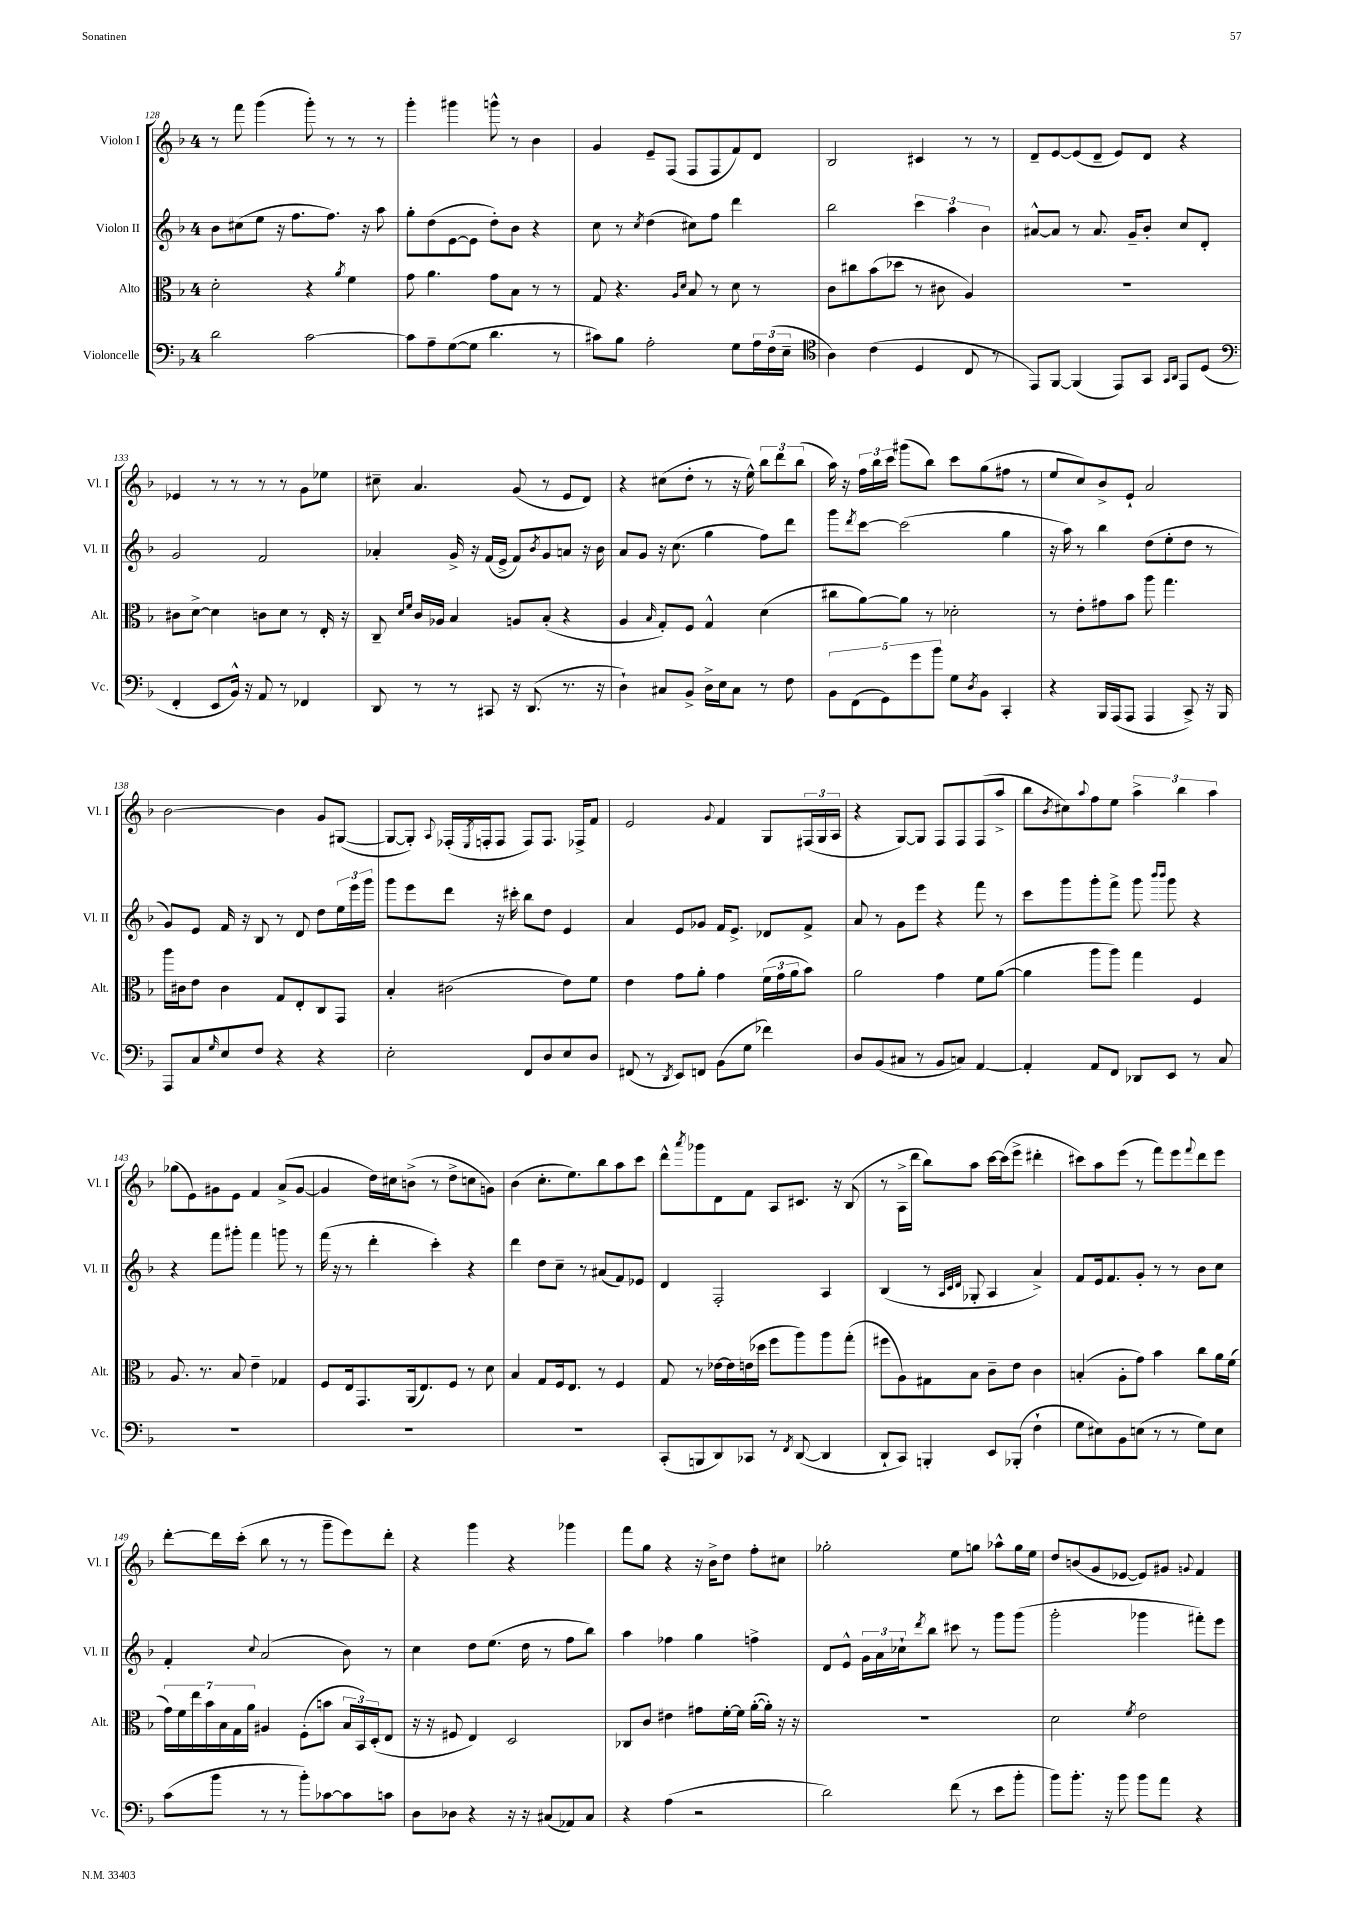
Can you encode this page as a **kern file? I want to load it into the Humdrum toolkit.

**kern	**kern	**kern	**kern
*part4	*part3	*part2	*part1
*staff4	*staff3	*staff2	*staff1
*I"Violoncelle	*I"Alto	*I"Violon II	*I"Violon I
*I'Vc.	*I'Alt.	*I'Vl. II	*I'Vl. I
*clefF4	*clefC3	*clefG2	*clefG2
*k[b-]	*k[b-]	*k[b-]	*k[b-]
*M4/4	*M4/4	*M4/4	*M4/4
=128	=128	=128	=128
2d\	2d'\	8b-\L	8r
.	.	(8cc#X\	8fff\
.	.	8ee\J	(4ggg\
.	.	16r	.
.	.	8.ff\L	.
[2c\	4r	.	8ggg'\)
.	.	8.ff\J)	8r
.	8qa/	.	.
.	4f\	.	8r
.	.	16r	.
.	.	8aa\	8r
=129	=129	=129	=129
8c\L]	8g\	8gg'\L	4ggg'\
8A~\	4.a\	(8dd\	.
([8G\	.	[8e\	4ggg#X\
8G\J]	.	8e\J]	.
4.d\	8g\L	8dd'\L)	8gggn^^\
.	8B-\J	8b-\J	8r
.	8r	4r	4b-\
8r	8r	.	.
=130	=130	=130	=130
8c#X\L)	8G/	8cc\	4g/
8B-\J	4.r	8r	.
.	.	8qcc/	.
2A'\	.	(4dd\	8e~/L
.	.	.	(8F/J
.	16qqA/LL	.	.
.	16qqd/JJ	.	.
.	8B-/	8cc#X\L)	8F/L
.	8r	8ff\J	8F/
8G\L	8d\	4ddd\	8f/)
24A\L	8r	.	8d/J
(24F\	.	.	.
24E~\JJ	.	.	.
=131	=131	=131	=131
*clefC4	*	*	*
4A\)	8c\L	2bb-\	2B-/
.	8cc#X\	.	.
(4c\	(8b-\	.	.
.	8dd-X\J	.	.
4D/	8r	6ccc\	4c#X/
.	8c#X\	.	.
.	.	6aa\	.
8C/	4A/)	.	8r
.	.	6b-\	.
8r	.	.	8r
=132	=132	=132	=132
8EE/L)	1r	[8a#X^^/L	8d~/L
[8FF/J	.	8a#/J]	[8e/
(4FF/]	.	8r	(8e/]
.	.	8.a#/	8d~/J
8EE/L)	.	.	8e/L)
.	.	16g~/KL	.
8GG/J	.	8b-'/J	8d/J
16qqGG/LL	.	.	.
16qqAA/JJ	.	.	.
8EE/L	.	8cc/L	4r
(8D/J	.	8d'/J	.
!!LO:LB:g=z
=133	=133	=133	=133
*clefF4	*	*	*
4FF'/	8c#X\L	2g/	4e-X/
.	[8d^\J	.	.
8EE/L	4d\]	.	8r
16BB-^^/Jk)	.	.	8r
16r	.	.	.
8AA/	8cn\L	2f/	8r
8r	8d\J	.	8r
4FF-X/	8r	.	8g\L
.	16E'/	.	8ee-X\J
.	16r	.	.
=134	=134	=134	=134
8DD/	8C~/	4a-X'/	8cc#X~\
.	16qqd/LL	.	.
.	16qqf/JJ	.	.
8r	16c/LL	.	4.a/
.	16A-X/JJ	.	.
8r	4B-/	16g^/	.
.	.	16r	.
8CC#X/	.	(16f/LL	.
.	.	16e^/JJ	.
16r	8An/L	8f/L)	(8g/
(8.DD/	.	.	.
.	.	8qb-/	.
.	(8B-'/J	8g/	8r
8.r	4r	8an/J	8e/L
.	.	16r	8d/J)
16r	.	16b-\	.
=135	=135	=135	=135
4D`\)	4A/	8a/L	4r
.	.	8g/J	.
.	16qqB-/	.	.
8C#X/L	8G'/L)	16r	(8cc#X\L
.	.	(8.cc\	.
8BB-^/J	8F/J	.	8dd'\J
16D^\LL	4G^^/	4gg\	8r
16E\J	.	.	.
8C#\J	.	.	16r
.	.	.	16ee^^\)
8r	(4d\	8ff\L)	12bb-\L
.	.	.	12ddd\
8F\	.	8ddd\J	.
.	.	.	(12bb-\J
=136	=136	=136	=136
10BB-\L	8cc#X\L	8ggg\L	16aa\)
.	.	.	16r
(10FF\	.	.	.
.	.	8qddd/	.
.	[8a\)	[8ccc\J	24ff\LL
.	.	.	24bb-\
10GG\)	.	.	.
.	.	.	24ccc\JJ
.	8a\J]	(2ccc\]	(8ggg#X\L
10g\	.	.	.
.	8r	.	8bb-\J)
10b-\J	.	.	.
8G\L	2d-X'\	.	8ccc\L
8qD/	.	.	.
8BB-\J	.	.	(8gg\
4CC'/	.	4gg\	8ff#X\J
.	.	.	8r
=137	=137	=137	=137
4r	8r	16r	8ee/L
.	.	16aa\)	.
.	8e'\L	8r	8cc/)
16BBB-/LL	8g#X\	4bb-\	8b-^/
(16AAA/J	.	.	.
8AAA/J	8b-\J	.	8e`/J
4AAA/	8aa\	(8dd\L	2a/
.	4.gg\	8ee'\	.
8CC^/)	.	8dd\J	.
16r	.	8r	.
16BBB-/	.	.	.
!!LO:LB:g=z
=138	=138	=138	=138
8AAA/L	16aa\LL	8g/L)	[2b-\
.	16c#X\J	.	.
8C/	8e\J	8e/J	.
16qqG/	.	.	.
8E/	4c#\	16f/	.
.	.	16r	.
8F/J	.	8B-/	.
4r	8G/L	8r	4b-\]
.	8E'/	8d/	.
4r	8C/	8dd\L	8g/L
.	8GG/J	24ee\L	([8G#X/J
.	.	24eee\	.
.	.	24ggg\JJ	.
=139	=139	=139	=139
2E'\	4B-'/	8ggg\L	8G#/L_
.	.	8eee\	8G#'/J])
.	.	.	8qqA/
.	(2c#X\	8ddd\J	(16F-X'/LL
.	.	.	8qE/
.	.	.	16Fn'/J
.	.	16r	8F/J
.	.	16ccc#X'\	.
8FF/L	.	8bb-\L	8F/L)
8D/	.	8dd\J	8.F/J
8E/	8e\L)	4e/	.
.	.	.	16F-X^/KL
8D/J	8f\J	.	8f/J
=140	=140	=140	=140
(8FF#X/	4e\	4a/	2e/
8r	.	.	.
8qDD/	.	.	.
8EE/L)	8g\L	8e/L	.
8FFn/J	8a'\J	8g-X/J	.
.	.	.	8qqg/
(8BB-\L	4g\	16f/KL	4f/
.	.	8.e^/J	.
8G\J	.	.	.
4f-X\)	(24f\LL	8d-X/L	8G/L
.	24g\	.	.
.	24a\J	.	.
.	8b-\J)	8f^/J	(24F#X/L
.	.	.	24G/
.	.	.	24A/JJ
=141	=141	=141	=141
8D/L	2a\	8a/	4r
(8BB-/	.	8r	.
8C#X/J	.	8g\L	[8G/L)
8r	.	8eee\J	8G/J]
8BB-/L	4g\	4r	8F/L
8Cn/J)	.	.	8F/
[4AA/	8f\L	8fff\	(8F/
.	([8a\J	8r	8aa^/J
=142	=142	=142	=142
4AA'/]	4a\]	8ccc\L	8bb-\L
.	.	.	8qb-/
.	.	8ggg\	8cc#X\)
.	.	.	8qqaa/
8AA/L	8aa\L	8ggg'\	8ff\
8FF/J	8aa\J)	8fff^\J	8ee\J
8DD-X/L	4gg\	8ggg\	6aa^\
.	.	16qqbbb-/LL	.
.	.	16qqbbb-/JJ	.
8EE/J	.	8ggg\	.
.	.	.	6bb-\
8r	4F/	4r	.
.	.	.	6aa\
8C/	.	.	.
!!LO:LB:g=z
=143	=143	=143	=143
1r	8.A/	4r	(8gg-X\L
.	.	.	8e\)
.	8.r	.	.
.	.	8fff\L	8g#X\
.	8B-/	8ggg#X'\J	8e\J
.	4e~\	4fff\	4f/
.	4G-X/	8gggn\	(8a^/L
.	.	8r	[8g#/J
=144	=144	=144	=144
1r	8F/L	(16fff\	4g#/]
.	.	16r	.
.	16E/k	8r	.
.	8.GG/	.	.
.	.	4ddd'\	16dd\LL)
.	.	.	16cc#X\J
.	(16AA/k	.	(8bn^\J
.	8.E/)	.	.
.	.	4ccc'\)	8r
.	8F/J	.	8dd^\L
.	8r	4r	8ccn\
.	8d\	.	8gn\J)
=145	=145	=145	=145
1r	4B-/	4ddd\	(4b-\
.	8G/L	8dd\L	8.cc'\L
.	16F/k	8cc~\J	.
.	8.E/J	.	8.ee\)
.	.	8r	.
.	8r	(8a#X/L	8bb-\
.	4F/	8f/)	8aa\
.	.	8e-X/J	8ccc\J
=146	=146	=146	=146
(8CC'/L	8G/	4d/	8ddd^^\L
.	.	.	8qaaa/
8BBBn/	8r	.	8ggg-X\
8DD/)	[16e-X\LL	2F'/	8d\
.	16e-\]	.	.
8CC-X/J	(16en\	.	8f\J
.	16dd-X\JJ	.	.
8r	8ff\L	.	8A/L
8qFF/	.	.	.
([8DD/	8aa\)	.	8.c#X/J
4DD/]	8aa\	4A/	.
.	.	.	16r
.	(8gg'\J	.	(8B-/
=147	=147	=147	=147
8DD`/L	8ff#X\L	(4B-/	8r
8CC/J)	8A\)	.	16A^\LL
.	.	.	16ddd\JJ
4BBBn'/	8G#X\	8r	8bb-\L)
.	.	32qqA/LLL	.
.	.	32qqc/	.
.	.	32qqd/JJJ	.
.	8B-\J	8G-X'/	8aa\J
8EE/L	8c~\L	4A/	[16ccc\LL
.	.	.	(16ccc\J]
(8BBB-X'/J	8e\J	.	8eee^\J
4F`\	4c\	4a^/)	4ddd#X'\
=148	=148	=148	=148
8G\L	(4Bn'/	8f/L	8ccc#X\L)
8E#X\)	.	16e/k	8aa\
.	.	8.f/	.
8BB-\	8A'\L	.	(8eee\J
(8En\J	8g\J)	8g'/J	8r
8r	4b-\	8r	8fff\L)
8r	.	8r	8eee\
.	.	.	8qqfff/
8G\L)	8cc\L	8b-\L	8ddd\
8E\J	16a\L	8cc\J	8eee\J
.	(16f\JJ	.	.
!!LO:LB:g=z
=149	=149	=149	=149
(8c\L	28g\LL)	4f'/	[8ddd'\L
.	28f\	.	.
.	28ee\	.	.
.	28b-\	.	.
8b-\J	.	.	16ddd\L]
.	28B-\	.	.
.	28G\	.	.
.	.	.	(16ccc'\JJ
.	28a\JJ	.	.
.	.	8qqcc/	.
8r	4A#X/	(2a/	8bb-\
8r	.	.	8r
8b-'\L)	(8F'\L	.	8r
[8c-X\	8bn\J	.	8ggg~\L
8c-\]	24B-/LL	8b-\)	8eee\)
.	24BB-/)	.	.
.	(24D'/J	.	.
8cn\J	8E/J	8r	8ddd'\J
=150	=150	=150	=150
8D\L	16r	4cc\	4r
.	16r	.	.
8D-X\J	8F#X/	.	.
4r	4E/)	8dd\L	4ggg\
.	.	(8.ee\J	.
16r	2D/	.	4r
16r	.	16dd\	.
(8C#X/L	.	8r	.
8AA-X/)	.	8ff\L	4ggg-X\
8C#/J	.	8bb-\J)	.
=151	=151	=151	=151
4r	8C-X/L	4aa\	8fff\L
.	8c/J	.	8gg\J
(4A\	4e#X\	4ff-X\	4r
2r	8g#X\L	4gg\	16r
.	.	.	16b-^\KL
.	[16f'\L	.	8dd\J
.	16f\JJ]	.	.
.	([16a'\LL	4ffn^\	8ff'\L
.	16a'\JJ])	.	.
.	16r	.	8cc#X\J
.	16r	.	.
=152	=152	=152	=152
2d\)	1r	8d/L	2gg-X'\
.	.	8e^^/J	.
.	.	24g\LL	.
.	.	24a\	.
.	.	24cc-X`\J	.
.	.	8qddd/	.
.	.	8bb-\J	.
(8f\	.	8ccc#X\	8ee\L
8r	.	8r	8ggn\J
8e\L	.	8ggg\L	8aa-X^^\L
8b-'\J	.	(8ggg\J	16gg\L
.	.	.	16ee\JJ
=153	=153	=153	=153
8b-\L)	2d\	2ggg'\	8dd/L
8.b-'\J	.	.	(8bn/
.	.	.	8g/
16r	.	.	.
8b-\	.	.	[8e-X/J
.	8qf/	.	.
8b-\L	2e\	4ggg-X\	8e-/L])
8a\J	.	.	8g#X/J
.	.	.	8qqgn/
4r	.	8fff#X'\L)	4f/
.	.	8eee\J	.
==	==	==	==
*-	*-	*-	*-
